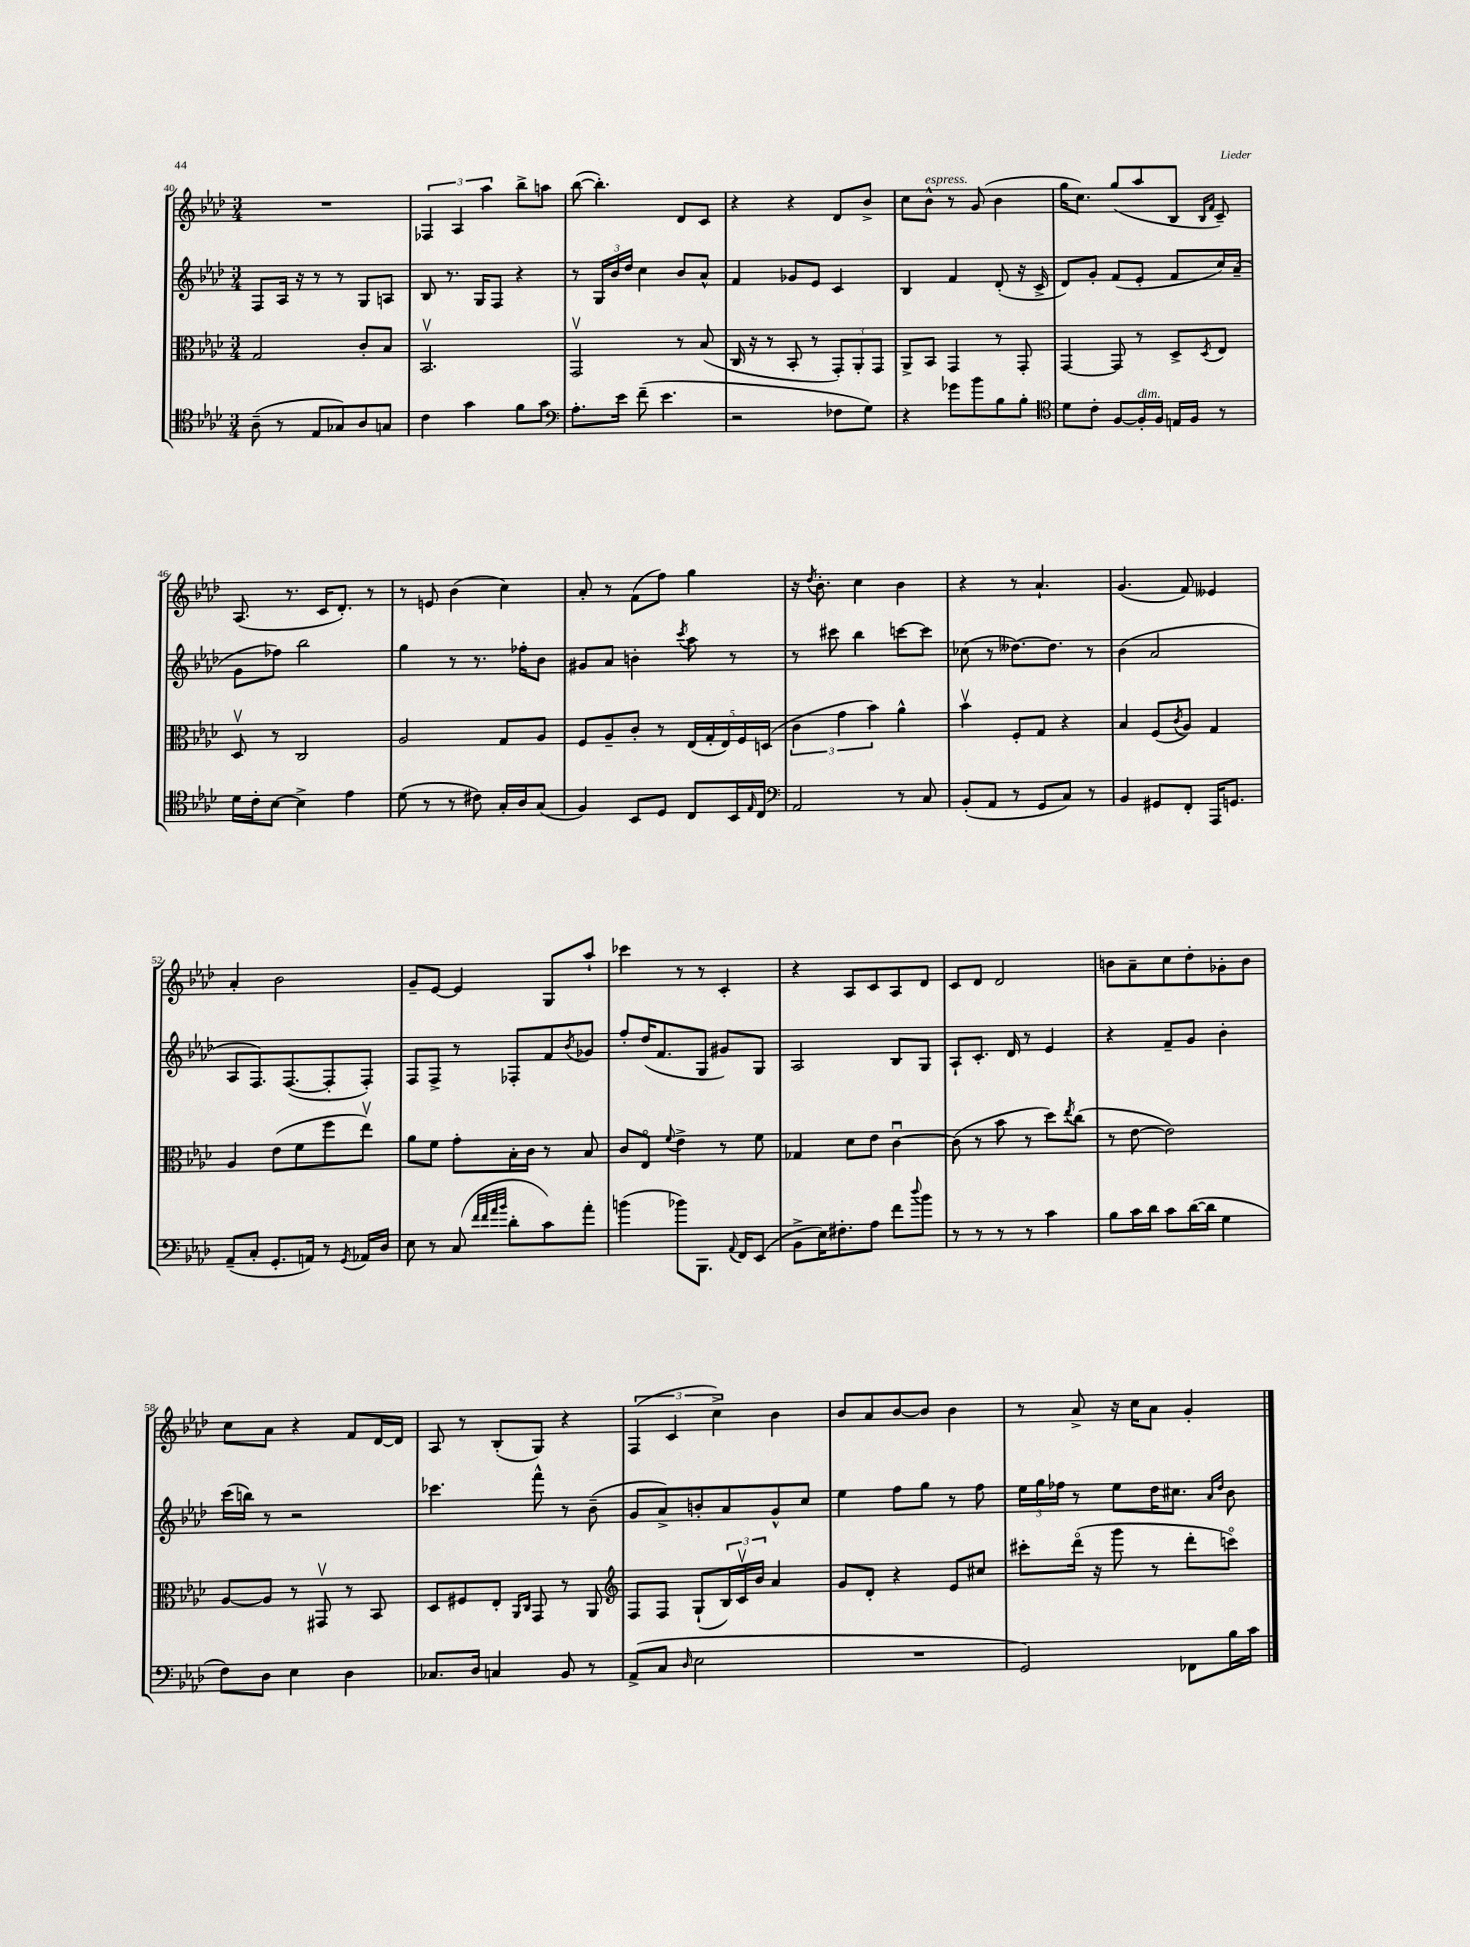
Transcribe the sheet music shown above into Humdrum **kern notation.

**kern	**kern	**kern	**kern
*staff4	*staff3	*staff2	*staff1
*clefC4	*clefC3	*clefG2	*clefG2
*k[b-e-a-d-]	*k[b-e-a-d-]	*k[b-e-a-d-]	*k[b-e-a-d-]
*M3/4	*M3/4	*M3/4	*M3/4
(8A-~\	2G/	8F/L	2.r
8r	.	16A-/Jk	.
.	.	16r	.
8E-/L	.	8r	.
8G-/)	.	8r	.
8A-/	8c'/L	8G/L	.
8G/J	8B-/J	8A/J	.
=	=	=	=
4c\	2.BB-v/	8B-/	6F-/
.	.	8.r	.
.	.	.	6A-/
4g\	.	.	.
.	.	16G/LK	.
.	.	.	6aa-\
.	.	8F/J	.
8f\L	.	4r	8bb-^\L
8g\J	.	.	8aa\J
=	=	=	=
*clefF4	*	*	*
8.A-'\L	2GGv/	8r	([8bb-\
.	.	24G/LL	4.bb-'\])
.	.	24b-/	.
16e-\Jk	.	.	.
.	.	24dd-/JJ	.
(8f~\	.	4cc\	.
4.e-\	.	.	.
.	8r	8b-/L	8d-/L
.	(8B-/	8a-^^/J	8c/J
=	=	=	=
2r	16C/	4f/	4r
.	16r	.	.
.	8r	.	.
.	8BB-'/	8g-/L	4r
.	8r	8e-/J	.
8F-\L	12GG'/L)	4c/	8d-/L
.	12AA-'/	.	.
8G\J)	.	.	8b-^/J
.	12GG/J	.	.
=	=	=	=
4r	8AA-^/L	4B-/	8cc\L
.	8BB-/J	.	8b-^^\J
8g-\L	4GG/	4f/	8r
8b-\	.	.	(8g/
8B-\	8r	(8d-'/	4b-\
8B-'\J	8GG'/	16r	.
.	.	16c^/	.
=	=	=	=
*clefC4	*	*	*
8d-\L	[4GG/	8d-/L)	16gg\LK
.	.	.	8.cc\J)
8c'\J	.	8g'/J	.
[8F/L	8GG/]	(8f/L	(8gg/L
16F'/]L	8r	8e-'/J	8aa-/
16F/JJ	.	.	.
16E/LL	8D-^/L	8f/L	8B-/J
16F/JJ	.	.	.
.	.	.	16qqB-/LL
.	8qD-/	.	16qqf/JJ
8r	8E-/J	16cc/L)	8c~/)
.	.	(16a-~/JJ	.
=	=	=	=
16d-\LL	8D-v/	8g\L	(8.A-/
16c'\J	.	.	.
[8B-\J	8r	8ff-\J)	.
.	.	.	8.r
4B-^\]	2C/	2bb-\	.
.	.	.	16c/LK
.	.	.	8.d-'/J)
4e-\	.	.	.
.	.	.	8r
=	=	=	=
(8d-\	2A-/	4gg\	8r
8r	.	.	8e/
8r	.	8r	(4b-\
8c#\)	.	8.r	.
16G'/LL	8G/L	.	4cc\)
16A-/J	.	16ff-'\LK	.
(8G/J	8A-/J	8b-\J	.
=	=	=	=
4F/)	8F/L	8g#/L	8a-'/
.	8A-~/	8a-/J	8r
8BB-/L	8c'/J	4b'\	(8f\L
8D-/J	8r	.	8ff\J)
.	.	8qccc/	.
8C/L	(20E-/LL	8aa-\	4gg\
.	20G'/	.	.
.	20E-/)	.	.
16BB-/L	.	8r	.
.	20F/	.	.
16qqE-/	.	.	.
16C/JJ	.	.	.
.	(20D/JJ	.	.
=	=	=	=
*clefF4	*	*	*
2AA-/	6c\	8r	16r
.	.	.	8qdd-/
.	.	.	8.b-'\
.	.	8ccc#\	.
.	6g\	.	.
.	.	4bb-\	4cc\
.	6b-\)	.	.
8r	4a-^^\	[8ccc\L	4b-\
8C/	.	8ccc\]J	.
=	=	=	=
(8BB-'/L	4b-v\	(8cc-\	4r
8AA-/J	.	8r	.
8r	8F'/L	[8.dd--\L)	8r
8GG/L	8G/J	.	4.a-`/
.	.	8.dd--\]J	.
8C/J)	4r	.	.
8r	.	8r	.
=	=	=	=
4BB-/	4B-/	(4b-\	(4.g/
8GG#/L	(8F/L	2a-/	.
.	8qc/	.	.
8FF'/J	8A-/J)	.	8f/)
16AAA-/LK	4G/	.	4e--/
8.GG/J	.	.	.
=	=	=	=
(8AA-~/L	4A-/	8A-/L	4a-'/
8C'/J	.	8.F/)	.
8.GG'/L	(8e-\L	.	2b-\
.	.	([8.F/	.
.	8f\	.	.
16AA/Jk)	.	.	.
8r	8ff\	8F'/]	.
8qGG/	.	.	.
16AA-/LL	8ee-v\J)	8F'/J)	.
16D-/JJ	.	.	.
=	=	=	=
8E-\	8a-\L	8F/L	8g~/L
8r	8f\J	8F^/J	[8e-/J
(8C/	8g'\L	8r	4e-/]
32qqf/LLL	.	.	.
32qqf/	.	.	.
32qqa-/	.	.	.
32qqb-/JJJ	.	.	.
8d-'\L	16B-'\L	8F-'/L	.
.	16c\JJ	.	.
8c\)	8r	8f/	8G/L
.	.	8qb-/	.
8a-'\J	8B-/	8g-/J	8aa-`/J
=	=	=	=
(4b\	8c/L	8ff'/L	4ccc-\
.	8E-o/J	(16dd-/K	.
.	.	8.f/	.
.	8qqf/	.	.
8b-\L)	4e-^\	.	8r
8.BBB-\J	.	8G/J	8r
.	8r	8g#/L)	4c'/
8qqAA-/	.	.	.
16FF/LK	.	.	.
(8EE-/J	8f\	8G/J	.
=	=	=	=
8BB-^\L	4G-/	2A-/	4r
16E-\K)	.	.	.
8.F#'\	.	.	.
.	8d-\L	.	8A-/L
8A-\J	8e-\J	.	8c/
8f\L	[4cu\	8B-/L	8A-/
8qqdd-/	.	.	.
8b-\J	.	8G/J	8d-/J
=	=	=	=
8r	(8c\]	8A-`/L	8c/L
8r	8r	8.c'/J	8d-/J
8r	8b-\	.	2d-/
.	.	16d-/	.
8r	8r	8r	.
4c\	8dd-\L)	4e-/	.
.	8qee-/	.	.
.	(8cc\J	.	.
=	=	=	=
8B-\L	8r	4r	8b\L
16c\L	[8e-\	.	8a-~\
16d-\JJ	.	.	.
8c\L	2e-\])	8f~/L	8cc\
([16d-\L	.	8g/J	8dd-'\
16d-\]JJ	.	.	.
4G\	.	4b-'\	8g-'\
.	.	.	8b\J
=	=	=	=
8F\L)	[8A-/L	(16ccc\LL	8cc\L
.	.	16bb\JJ)	.
8D-\J	8A-/]J	8r	8a-\J
4E-\	8r	2r	4r
.	8GG#v/	.	.
4D-\	8r	.	8f/L
.	8BB-/	.	[16d-/L
.	.	.	16d-/]JJ
=	=	=	=
8.C-/L	8D-/L	4.ccc-\	8A-/
.	8F#/	.	8r
16D-/Jk	.	.	.
4C/	8E-'/J	.	(8B-'/L
.	16qqAA-/LL	.	.
.	16qqC/JJ	.	.
.	8GG/	8fff^^\	8G/J)
8BB-/	8r	8r	4r
8r	8AA-/	(8b-~\	.
=	=	=	=
*	*clefG2	*	*
(8AA-^/L	8F/L	8g/L	(6F/
8C/J	8F/J	8a-^/)	.
.	.	.	6c/
16qqD-/	.	.	.
2E-\	(8G`/L	8b'/	.
.	.	.	6cc^\)
.	24B-/L)	8a-/	.
.	24cv/	.	.
.	24b-/JJ	.	.
.	4a-/	8g^^/	4b-\
.	.	8cc/J	.
=	=	=	=
2.r	8g/L	4ee-\	8b-/L
.	8d-'/J	.	8a-/
.	4r	8ff\L	[8b-/
.	.	8gg\J	8b-/]J
.	8e-/L	8r	4b-\
.	8cc#/J	8ff\	.
=	=	=	=
2GG/)	8ccc#'\L	24ee-\LL	8r
.	.	24gg\	.
.	.	24ff-\JJ	.
.	(16ddd-o\Jk	8r	8a-^/
.	16r	.	.
.	8ggg\	8ee-\L	16r
.	.	.	16cc\LK
.	8r	16dd-\K	8a-\J
.	.	8.cc#\J	.
8FF-\L	8ddd-'\L	.	4g'/
.	.	16qqa-/LL	.
.	.	16qqdd-/JJ	.
16B-\L	8ccco\J)	8b-\	.
16c\JJ	.	.	.
==	==	==	==
*-	*-	*-	*-
